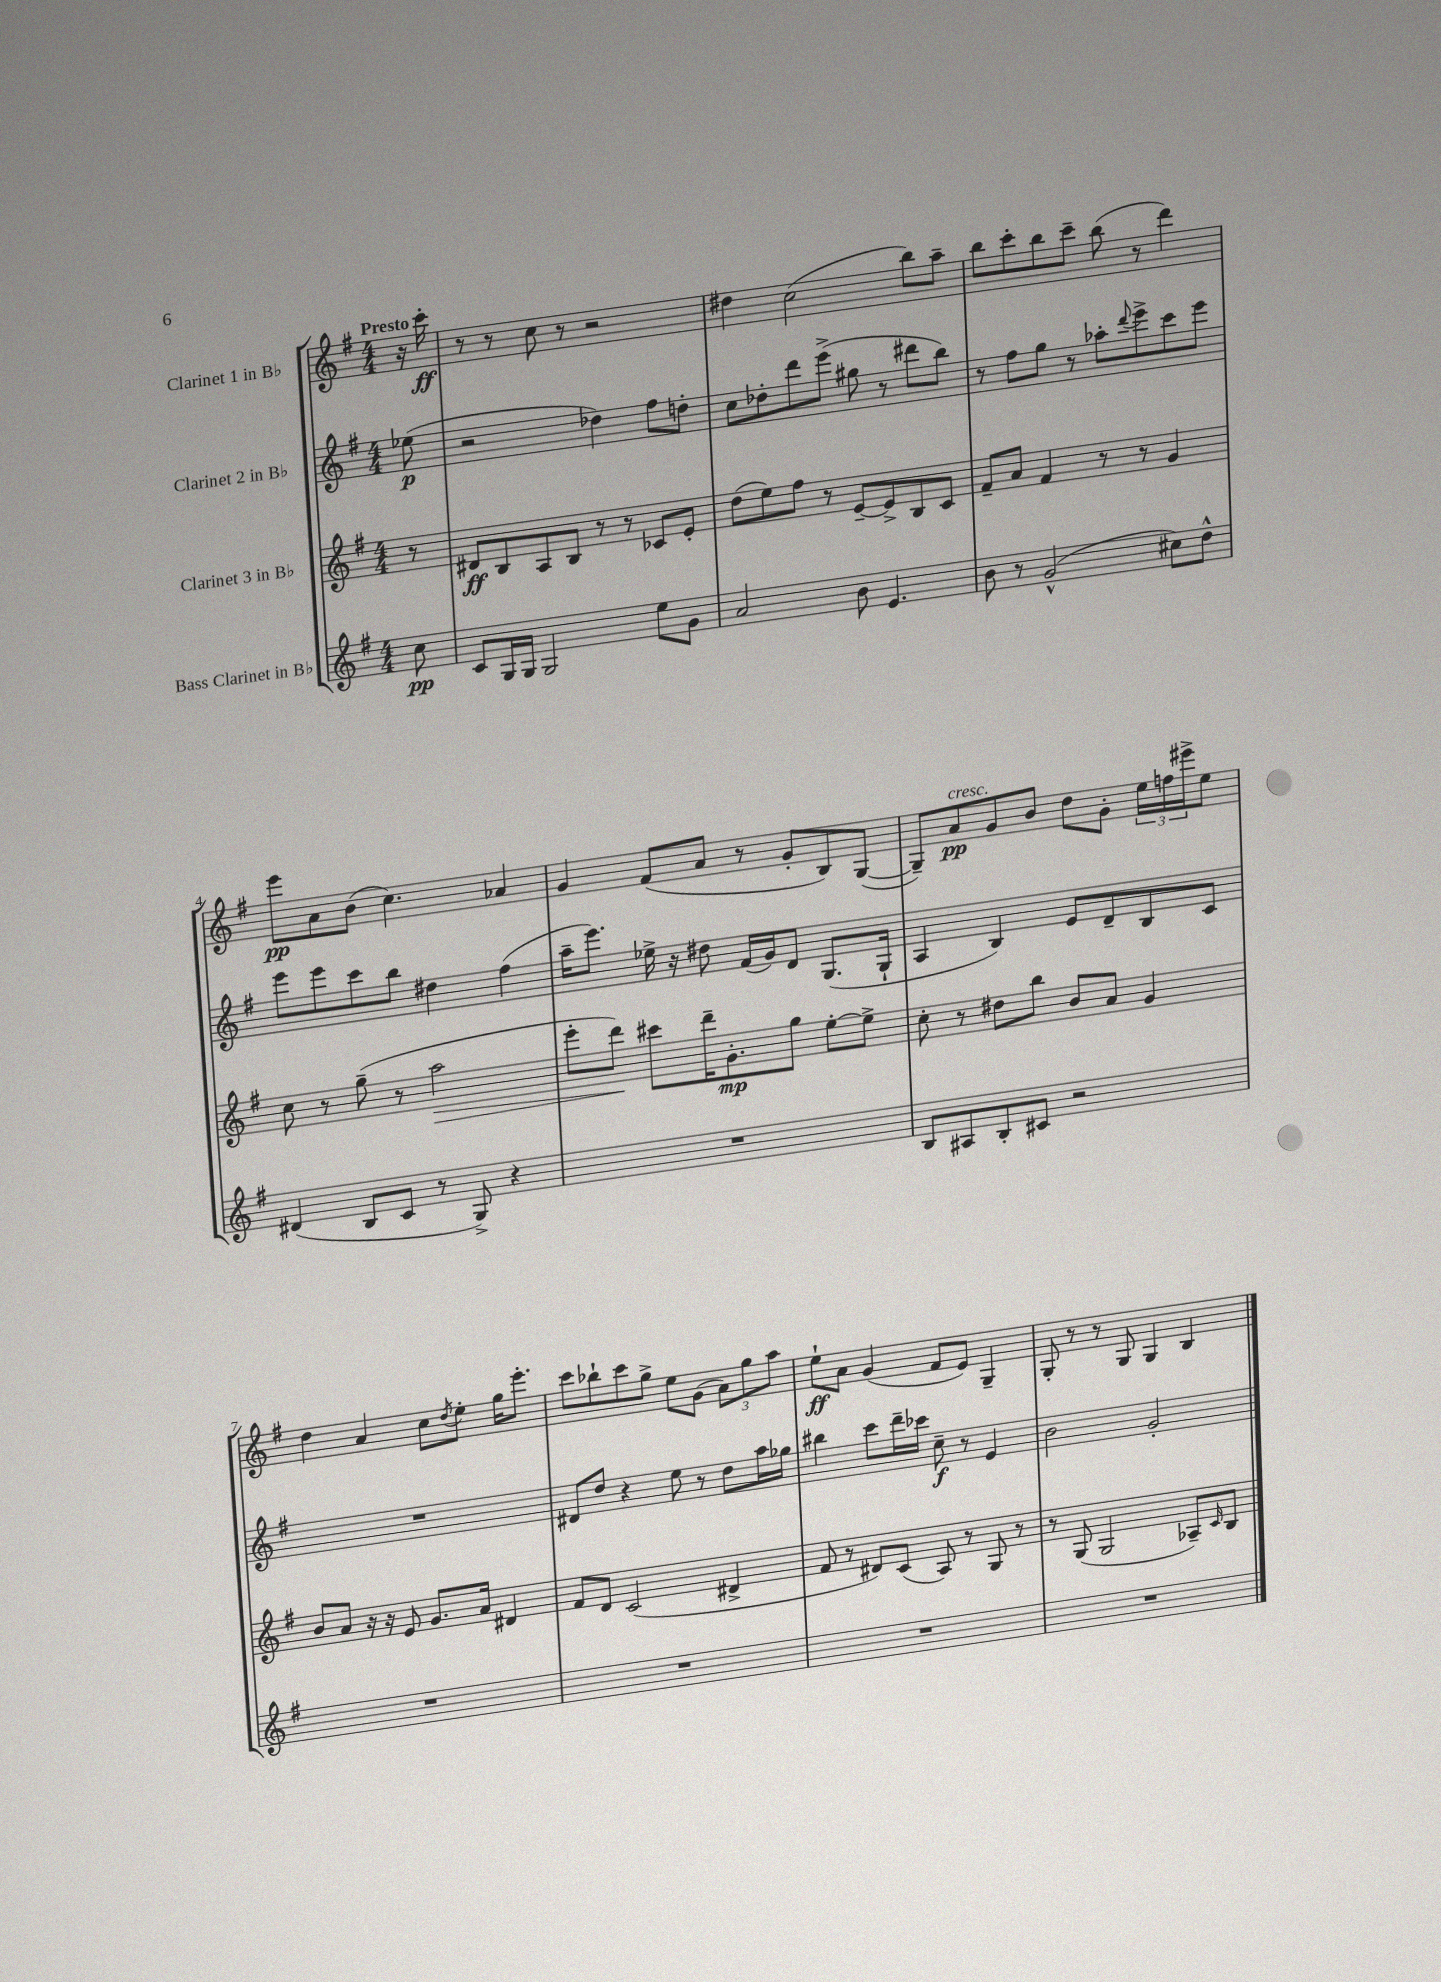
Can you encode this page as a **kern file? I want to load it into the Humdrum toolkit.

**kern	**dynam	**kern	**dynam	**kern	**dynam	**kern	**dynam
*part4	*part4	*part3	*part3	*part2	*part2	*part1	*part1
*staff4	*staff4	*staff3	*staff3	*staff2	*staff2	*staff1	*staff1
*I"Bass Clarinet in B♭	*	*I"Clarinet 3 in B♭	*	*I"Clarinet 2 in B♭	*	*I"Clarinet 1 in B♭	*
*clefG2	*	*clefG2	*	*clefG2	*	*clefG2	*
*k[f#]	*	*k[f#]	*	*k[f#]	*	*k[f#]	*
*M4/4	*	*M4/4	*	*M4/4	*	*M4/4	*
=	=	=	=	=	=	=	=
!	!	!	!	!	!	!LO:TX:a:B:t=Presto	!
8cc\	pp	8r	.	(8ee-X\	p	16r	.
.	.	.	.	.	.	16ccc'\	ff
=1	=1	=1	=1	=1	=1	=1	=1
8c/L	.	8d#X/L	ff	2r	.	8r	.
16G/L	.	8B/	.	.	.	8r	.
16G/JJ	.	.	.	.	.	.	.
2G/	.	8A/	.	.	.	8cc\	.
.	.	8B/J	.	.	.	8r	.
.	.	8r	.	4dd-X\)	.	2r	.
.	.	8r	.	.	.	.	.
8ee\L	.	8c-X/L	.	8ff#\L	.	.	.
8g\J	.	8e'/J	.	8ddn'\J	.	.	.
=2	=2	=2	=2	=2	=2	=2	=2
2a/	.	(8dd\L	.	8cc\L	.	4dd#X\	.
.	.	8ee\)	.	8dd-X'\	.	.	.
.	.	8ff#\J	.	8ddd\	.	(2cc\	.
.	.	8r	.	(8eee^\J	.	.	.
8b\	.	[8e~/L	.	8gg#X\	.	.	.
4.e/	.	8e^/]	.	8r	.	.	.
.	.	8B/	.	8ddd#X\L	.	8bb\L)	.
.	.	8c/J	.	8bb\J)	.	8aa~\J	.
=3	=3	=3	=3	=3	=3	=3	=3
8b\	.	8f#~/L	.	8r	.	8bb\L	.
8r	.	8a/J	.	8ff#\L	.	8ccc'\	.
(2g^^/	.	4f#/	.	8gg\J	.	8bb\	.
.	.	.	.	8r	.	8ccc~\J	.
.	.	8r	.	8aa-X'\L	.	(8bb\	.
.	.	.	.	8qqddd/	.	.	.
.	.	8r	.	8eee^\	.	8r	.
8cc#X\L)	.	4g/	.	8ccc\	.	4ddd\)	.
8dd^^\J	.	.	.	8eee\J	.	.	.
!!LO:LB:g=z
=4	=4	=4	=4	=4	=4	=4	=4
(4d#X/	.	8cc\	.	8eee\L	.	8eee\L	pp
.	.	8r	.	8eee\	.	8a\	.
8B/L	.	(8gg~\	.	8ccc\	.	(8b\J	.
8c/J	.	8r	.	8bb\J	.	4.cc\)	.
!	!	!	!LO:HP:b	!	!	!	!
8r	.	2aa\	>	4dd#X\	.	.	.
8G^/)	.	.	.	.	.	.	.
4r	.	.	.	(4ff#\	.	4a-X/	.
=5	=5	=5	=5	=5	=5	=5	=5
1r	.	8eee'\L	.	16aa~\KL	.	4g/	.
.	.	.	.	8.eee\J)	.	.	.
.	.	8ddd\J)	.	.	.	.	.
.	.	8ccc#X\L	]	16ee-X^\	.	(8f#/L	.
.	.	.	.	16r	.	.	.
.	.	16ddd~\K	.	8dd#X\	.	8a/J	.
.	.	8.g'\	mp	.	.	.	.
.	.	.	.	(16f#/LL	.	8r	.
.	.	.	.	16g/J)	.	.	.
.	.	8gg\J	.	8d/J	.	8g'/L	.
.	.	[8ee'\L	.	(8.G/L	.	8B/)	.
.	.	8ee^\J]	.	.	.	([8G/J	.
.	.	.	.	16G`/Jk	.	.	.
=6	=6	=6	=6	=6	=6	=6	=6
8B/L	.	8cc'\	.	4A/	.	8G~/L])	.
!	!	!	!	!	!	!LO:TX:a:i:t=cresc.	!
8A#X/	.	8r	.	.	.	8a/	pp
8B'/	.	8dd#X\L	.	4B/)	.	8g/	.
8c#X/J	.	8bb\J	.	.	.	8b/J	.
2r	.	8b/L	.	8e/L	.	8dd\L	.
.	.	8a/J	.	8d~/	.	8g'\J	.
.	.	4g/	.	8B/	.	24ee\LL	.
.	.	.	.	.	.	24ffn\	.
.	.	.	.	.	.	24eee#X^\J	.
.	.	.	.	8c/J	.	8ee\J	.
!!LO:LB:g=z
=7	=7	=7	=7	=7	=7	=7	=7
1r	.	8b/L	.	1r	.	4dd\	.
.	.	8a/J	.	.	.	.	.
.	.	16r	.	.	.	4a/	.
.	.	16r	.	.	.	.	.
.	.	8e/	.	.	.	.	.
.	.	8.g/L	.	.	.	8cc\L	.
.	.	.	.	.	.	8qdd/	.
.	.	.	.	.	.	8ee'\J	.
.	.	16a/Jk	.	.	.	.	.
.	.	4d#X/	.	.	.	16gg\KL	.
.	.	.	.	.	.	8.eee'\J	.
=8	=8	=8	=8	=8	=8	=8	=8
1r	.	8f#/L	.	8d#X/L	.	8ccc\L	.
.	.	8d/J	.	8dd/J	.	8bb-X`\	.
.	.	(2c/	.	4r	.	8ccc\	.
.	.	.	.	.	.	8gg^\J	.
.	.	.	.	8ee\	.	8ee\L	.
.	.	.	.	8r	.	(8g\J	.
.	.	4d#X^/	.	8dd\L	.	12a\L)	.
.	.	.	.	.	.	12gg\	.
.	.	.	.	16aa\L	.	.	.
.	.	.	.	.	.	12aa\J	.
.	.	.	.	16gg-X\JJ	.	.	.
=9	=9	=9	=9	=9	=9	=9	=9
1r	.	8f#/	.	4bb#X\	.	8ee`\L	ff
.	.	8r	.	.	.	8a\J	.
.	.	8d#X/L)	.	8ccc\L	.	(4g/	.
.	.	(8c/J	.	16ddd~\L	.	.	.
.	.	.	.	16ccc-X\JJ	.	.	.
.	.	8A/)	.	8cc~\	f	8f#/L	.
.	.	8r	.	8r	.	8e/J)	.
.	.	8G/	.	4e/	.	4G~/	.
.	.	8r	.	.	.	.	.
=10	=10	=10	=10	=10	=10	=10	=10
1r	.	8r	.	2b\	.	8G'/	.
.	.	(8G/	.	.	.	8r	.
.	.	2G/	.	.	.	8r	.
.	.	.	.	.	.	8G/	.
.	.	.	.	2g'/	.	4G/	.
.	.	8A-X~/L)	.	.	.	4B/	.
.	.	16qqc/	.	.	.	.	.
.	.	8B/J	.	.	.	.	.
==	==	==	==	==	==	==	==
*-	*-	*-	*-	*-	*-	*-	*-
